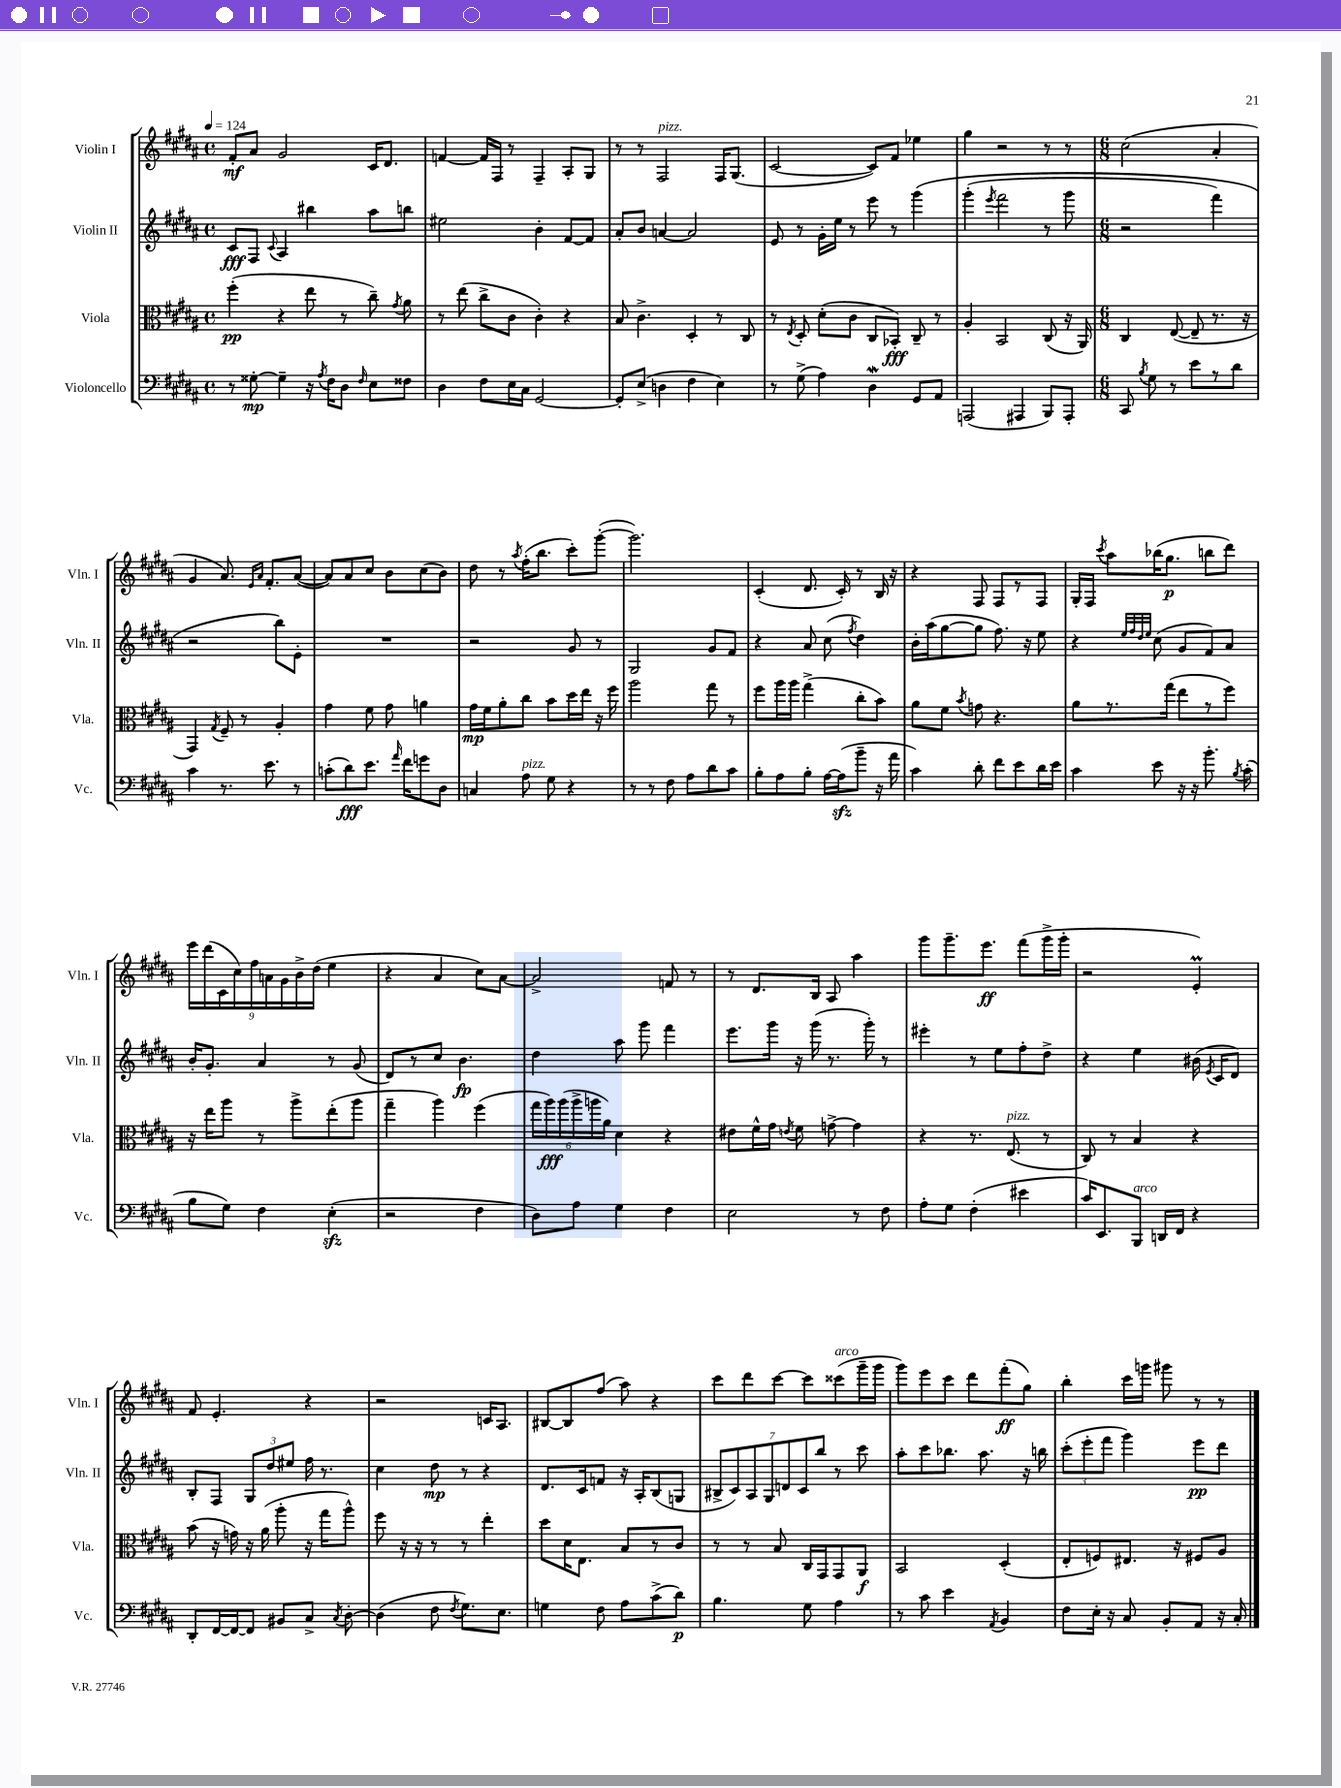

**kern	**kern	**kern	**kern
*staff4	*staff3	*staff2	*staff1
*clefF4	*clefC3	*clefG2	*clefG2
*k[f#c#g#d#a#]	*k[f#c#g#d#a#]	*k[f#c#g#d#a#]	*k[f#c#g#d#a#]
*M4/4	*M4/4	*M4/4	*M4/4
*met(c)	*met(c)	*met(c)	*met(c)
*MM124	*MM124	*MM124	*MM124
8r	(4ff#'	8c#	8f#'
[8G##'	.	8F#	8a#
.	.	8qqc#	.
4G##~]	4r	4A#	2g#
16r	8ee	4bb#	.
8qA#	.	.	.
16F#	.	.	.
8D#	8r	.	.
16qqF#	.	.	.
8E	8cc#~)	8aa#	16c#
.	.	.	8.d#
.	8qg#	.	.
8F##	8a#	8bb	.
=	=	=	=
4D#	8r	2ee#	[4f
.	(8ee	.	.
8F#	8cc#^	.	16f]
.	.	.	16F#
16E	8c#	.	8r
16C#	.	.	.
[2GG#	4c#')	4b'	4F#~
.	4r	[8f#	8A#'
.	.	8f#]	8G#
=	=	=	=
8GG#']	8B	8a#'	8r
(8E^	4.c#^	8b	8r
4D	.	[4a	2F#
4F#	4D#'	2a]	.
4E)	8r	.	16F#
.	.	.	(8.G#
.	8C#	.	.
=	=	=	=
8r	8r	8e	[2c#
.	8qE	.	.
(8G#^	8D#'	8r	.
4A#)	(8d#'	16g#'	.
.	.	16ee	.
.	8c#	8r	.
4D#	8C#	8eee	8c#])
.	8BB-')	8r	8f#
8GG#	8C#~	&(4ggg#	4ee-
8AA#	8r	.	.
=	=	=	=
(2AAA	4A#'	(4ggg#'	4gg#
.	.	8qeee	.
.	2BB	2fff#	2r
4AAA#	.	.	.
8BBB)	(8C#	8r	8r
8AAA#'	16r	8ggg#	8r
.	16AA#)	.	.
=	=	=	=
*M6/8	*M6/8	*M6/8	*M6/8
8CC#	4C#	2r	(2cc#
8qB	.	.	.
8G#	.	.	.
8r	([8E	.	.
8e	8E~]	.	.
8r	8.r	4fff#)	4a#'
8d#	.	.	.
.	16r	.	.
=	=	=	=
4c#	4GG#)	2r	4g#
.	8qG#	.	.
8.r	8F#~	.	8.a#)
.	8r	.	.
.	.	.	16qqe
.	.	.	16qqa#
8.e	.	.	8.f#'
.	4A#'	8bb&)	.
8r	.	8e'	([8a#
=	=	=	=
(8c'	4g#	2.r	8a#])
8d#)	.	.	8a#
8.e	8f#	.	8cc#
.	8g#	.	8b
16qqa#	.	.	.
16f#	.	.	.
8g	4a	.	(8cc#
8D#	.	.	8b)
=	=	=	=
4C	16g#	2r	8dd#
.	16f#	.	.
.	8a#'	.	8r
.	.	.	8qaa#
8A#	8cc#	.	(16ff#'
.	.	.	8.bb
8G#	8b	.	.
4r	16dd#	8g#	8ccc#')
.	16ee	.	.
.	16r	8r	([8ggg#'
.	16ff#	.	.
=	=	=	=
8r	2aa#	2G#	2.ggg#])
8r	.	.	.
8F#	.	.	.
8A#	.	.	.
8d#	8gg#	8g#	.
8c#	8r	8f#	.
=	=	=	=
8B'	8ff#	4r	(4c#'
8A#	16aa#	.	.
.	16aa#	.	.
8B'	(4gg#^	8a#	8.d#
[16A#	.	(8cc#	.
(16A#]	.	.	16c#')
.	.	8qff#	.
8b~	8cc#'	4dd#)	8r
16r	8b)	.	16B
16a#	.	.	16r
=	=	=	=
4c#)	8a#	16b'	4r
.	.	(16aa#	.
.	8f#	[8gg#	.
.	8qb	.	.
8d#'	8g	8gg#]	8F#
8f#	4.r	8.ff#)	8F#
8e	.	.	8r
.	.	16r	.
16d#	.	8ee	8F#
16e	.	.	.
=	=	=	=
4c#	8a#	4r	16G#'
.	.	.	16F#
.	.	.	8qccc#
.	8.r	.	8aa#
.	.	32qqee	.
.	.	32qqff#	.
.	.	32qqdd#	.
.	.	32qqee	.
8e	.	(8cc#	(16bb-
.	(16gg#	.	8.gg#
16r	8ee	8g#	.
16r	.	.	.
8.b'	8r	8f#)	8bb
.	8ff#)	8a#	8ddd#)
8qB	.	.	.
(16c#'	.	.	.
=	=	=	=
8B	16r	16b'	18eee
.	.	.	(18ddd#
.	16ee	8.g#'	.
.	.	.	18c#
8G#)	8aa#	.	.
.	.	.	18cc#)
.	.	.	18ff#
4F#	8r	4a#	.
.	.	.	18a
.	.	.	18g#
.	8aa#^	.	.
.	.	.	18b^
.	.	.	(18dd#
(4E'	(8ee'	8r	4ee
.	8aa#	(8g#	.
=	=	=	=
2r	4gg#~	8d#)	4r
.	.	8r	.
.	4aa#)	8cc#	4a#
.	.	4.b	.
4F#	(4ff#	.	8cc#)
.	.	.	[8a#
=	=	=	=
8D#)	24gg#	4dd#	2a#^]
.	24aa#)	.	.
.	(24aa#	.	.
8A#	24aa#^	.	.
.	24aa	.	.
.	24a#)	.	.
4G#	4d#	8aa#	.
.	.	8ggg#	.
4F#	4r	4fff#	8f
.	.	.	8r
=	=	=	=
2E	8e#	8.eee	8r
.	16f#^^	.	8.d#
.	16g#	16ggg#	.
.	8qe	.	.
.	8f#	16r	.
.	.	(16ggg#	16B
.	[8g^	8.r	8A#
8r	4g]	.	4aa#
.	.	16ggg#')	.
8F#	.	8r	.
=	=	=	=
8A#'	4r	4eee#'	8ggg#
8G#	.	.	8.ggg#~
(4F#'	8.r	8r	.
.	.	.	8.eee
.	.	8ee	.
.	(8.E	.	.
4e#	.	8ff#'	(8fff#
.	8r	8dd#^	16ggg#^
.	.	.	16ggg#'
=	=	=	=
16c#)	8C#)	4r	2r
8.EE	.	.	.
.	8r	.	.
8BBB	4B	4ee	.
16DD	.	.	.
16FF#	.	.	.
4r	4r	(16b#	4e')
.	.	8qe	.
.	.	16c#	.
.	.	8d#)	.
=	=	=	=
8DD#'	(8b	8B'	8f#
[16FF#	16r	8F#	4.e'
16FF#_	16g)	.	.
8FF#]	16r	12G#	.
.	(16a#	.	.
.	.	12dd#	.
8BB#	8aa#'	.	.
.	.	12ee#	.
8C#^	16r	16ff#	4r
.	16gg#	8.r	.
8qC#	.	.	.
[8D#'	8aa#^^)	.	.
=	=	=	=
(4D#]	8ff#	4cc#	2r
.	16r	.	.
.	16r	.	.
8F#	8r	8dd#	.
8qF#	.	.	.
8.G#)	8r	8r	.
.	4ee'	4r	16c
8.E	.	.	8.A#
=	=	=	=
4G	8dd#	8.d#	[8B#
.	16d#	.	8B#]
.	8.E	16c#	.
8F#	.	8f	(8ff#
8A#	8B	16r	8aa#)
.	.	16A#'	.
(8c#^	8r	(8B	4r
8d#)	8c#	8G	.
=	=	=	=
4.B	8r	14B#^	8ccc#
.	.	14c#)	.
.	8r	.	8ddd#
.	.	14A#	.
.	.	14G#	.
.	8B	.	[8ccc#
.	.	14d	.
.	.	14c#	.
8G#	16C#	.	8ccc#]
.	.	14bb	.
.	16GG#	.	.
4A#	8GG#	8r	(8ccc##
.	8AA#	8ccc#	16ggg#~
.	.	.	16ggg#
=	=	=	=
8r	2BB	8aa#'	8ggg#)
8c#	.	8ccc#	8eee
4e	.	8.bb-	8ccc#
.	.	.	8ddd#
.	.	8.aa#	.
8qAA#	.	.	.
4BB	(4D#'	.	(8fff#'
.	.	16r	8gg#)
.	.	16bb	.
=	=	=	=
8F#	8E'	(12ccc#'	4bb'
.	.	12eee'	.
16E'	8F)	.	.
.	.	12fff#	.
16r	.	.	.
8C#	8.E#	4ggg#)	16ccc#
.	.	.	16ggg
8BB'	.	.	8ggg#
.	16r	.	.
8AA#	8F#	8eee	8r
16r	8A#	8ddd#	8r
16C#'	.	.	.
==	==	==	==
*-	*-	*-	*-
